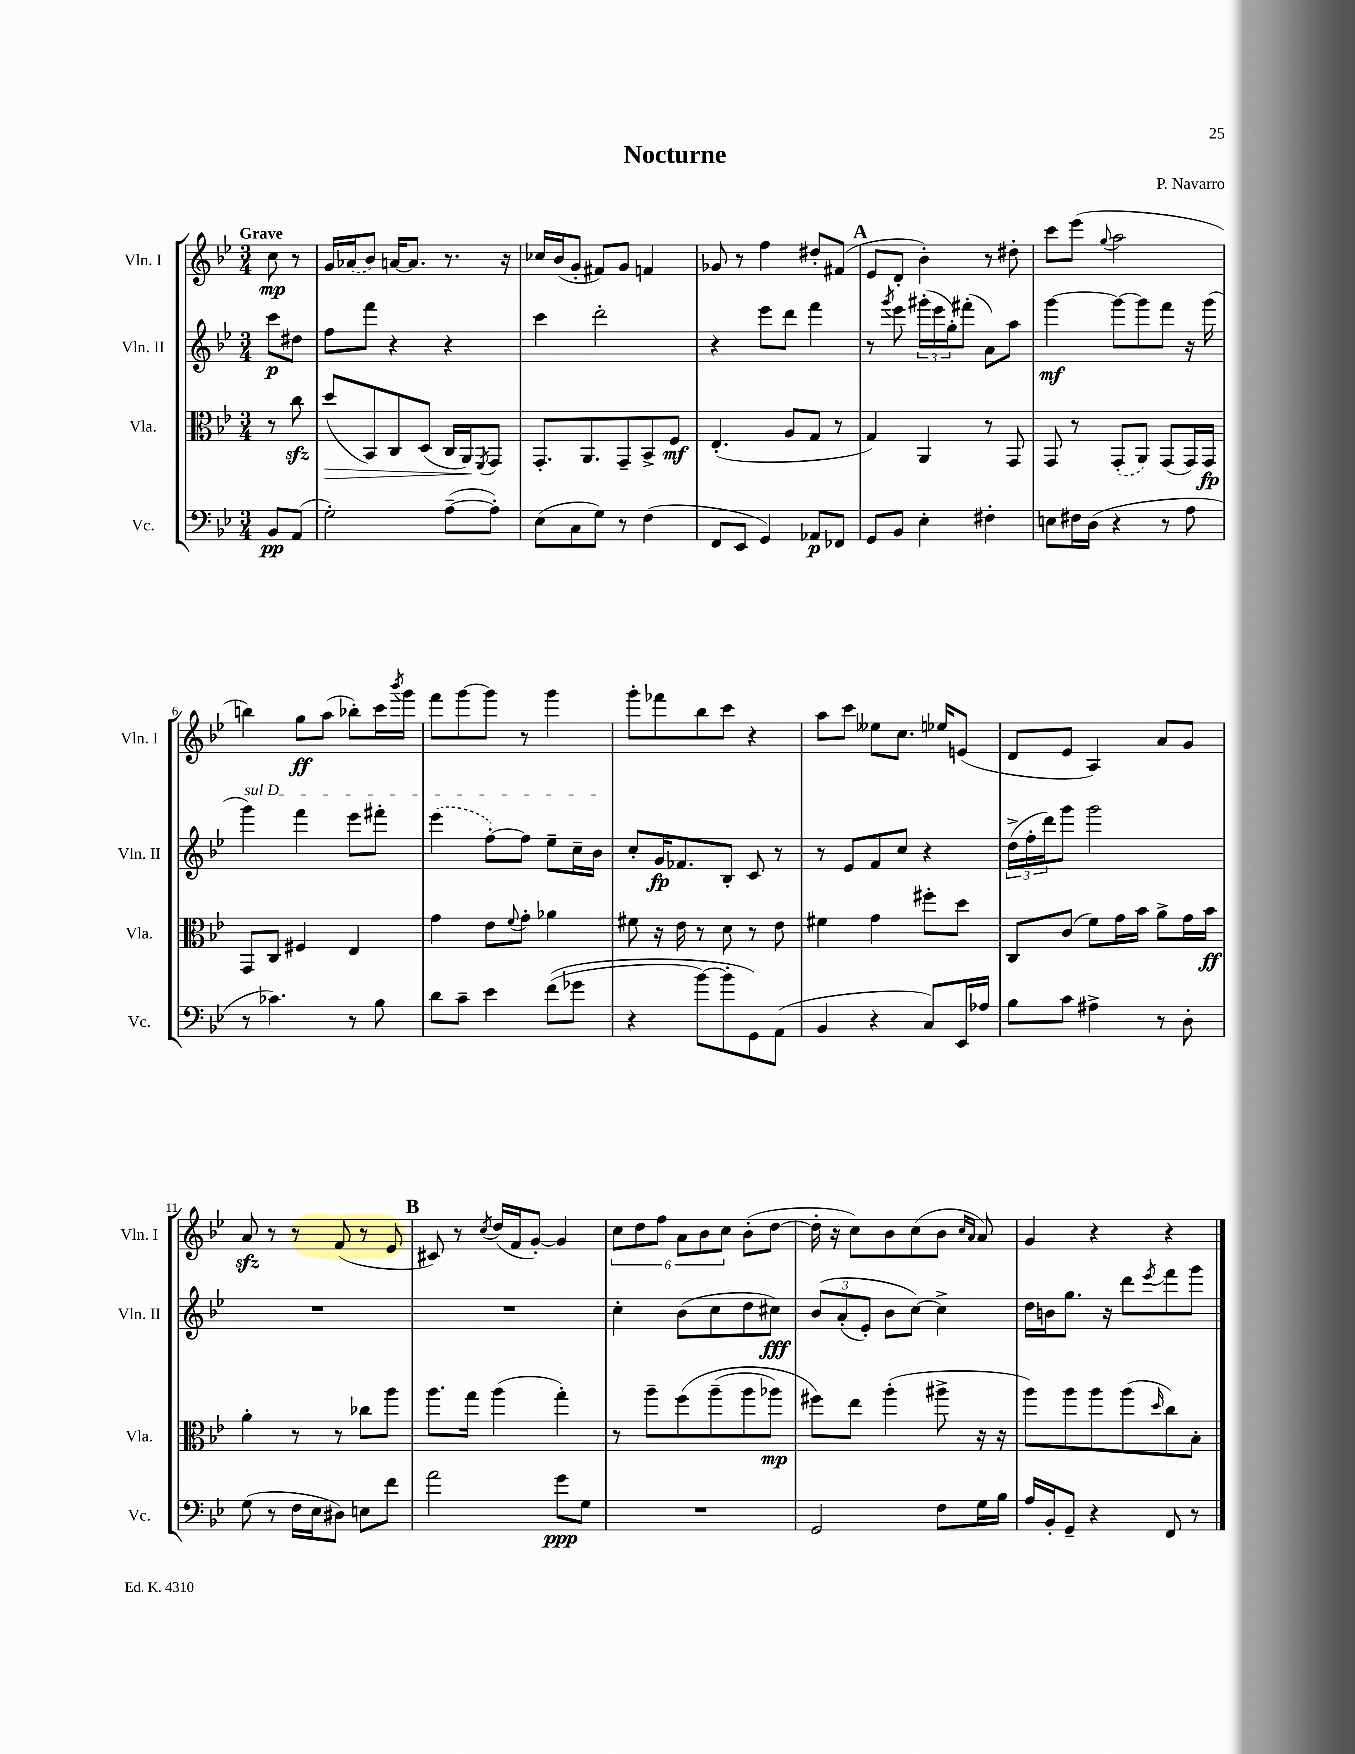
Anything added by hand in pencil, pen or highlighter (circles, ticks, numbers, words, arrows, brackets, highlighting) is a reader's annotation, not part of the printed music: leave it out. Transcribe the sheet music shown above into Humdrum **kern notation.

**kern	**dynam	**kern	**dynam	**kern	**dynam	**kern	**dynam
*part4	*part4	*part3	*part3	*part2	*part2	*part1	*part1
*staff4	*staff4	*staff3	*staff3	*staff2	*staff2	*staff1	*staff1
*I"Vc.	*	*I"Vla.	*	*I"Vln. II	*	*I"Vln. I	*
*I'Vc.	*	*I'Vla.	*	*I'Vln. II	*	*I'Vln. I	*
*clefF4	*	*clefC3	*	*clefG2	*	*clefG2	*
*k[b-e-]	*	*k[b-e-]	*	*k[b-e-]	*	*k[b-e-]	*
*M3/4	*	*M3/4	*	*M3/4	*	*M3/4	*
=	=	=	=	=	=	=	=
!	!	!	!	!	!	!LO:TX:a:B:t=Grave	!
8BB-/L	pp	8r	.	8ccc\L	p	8cc\	mp
(8AA/J	.	8cczz\	.	8dd#X\J	.	8r	.
=1	=1	=1	=1	=1	=1	=1	=1
!	!	!	!LO:HP:b	!	!	!	!
2G'\)	.	(8dd/L	>	8ff\L	.	16g/LL	.
.	.	.	.	.	.	(16a-X/J	.
.	.	8BB-/)	.	8fff\J	.	8b-/J)	.
.	.	8C/	.	4r	.	[16an/KL	.
.	.	.	.	.	.	8.a/J]	.
.	.	(8D/J	.	.	.	.	.
([8A~\L	.	16C/LL	.	4r	.	8.r	.
.	.	16AA/J)	.	.	.	.	.
.	.	8qFF/	.	.	.	.	.
8A'\J])	.	8GG/J	]	.	.	.	.
.	.	.	.	.	.	16r	.
=2	=2	=2	=2	=2	=2	=2	=2
(8E-\L	.	8.GG'/L	.	4ccc\	.	16cc-X/LL	.
.	.	.	.	.	.	(16b-/J	.
8C\	.	.	.	.	.	8g'/J	.
.	.	8.AA/	.	.	.	.	.
8G\J)	.	.	.	2ddd'\	.	8f#X/L)	.
8r	.	8GG~/	.	.	.	8g/J	.
(4F\	.	8BB-^/	.	.	.	4fn/	.
.	.	8F/J	mf	.	.	.	.
=3	=3	=3	=3	=3	=3	=3	=3
8FF/L	.	(4.E-'/	.	4r	.	8g-X/	.
8EE-/J	.	.	.	.	.	8r	.
4GG/)	.	.	.	8eee-\L	.	4ff\	.
.	.	8A/L	.	8ddd\J	.	.	.
8AA-X/L	p	8G/J	.	4fff\	.	8dd#X'/L	.
8FF-X/J	.	8r	.	.	.	(8f#X/J	.
!!LO:REH:place=s1:t=A
=4	=4	=4	=4	=4	=4	=4	=4
8GG/L	.	4G/)	.	8r	.	8e-/L	.
.	.	.	.	8qggg/	.	.	.
8BB-/J	.	.	.	8eee-\	.	8d'/J	.
4E-'\	.	4AA/	.	(24ggg#X'\LL	.	4b-'\)	.
.	.	.	.	24eee-\	.	.	.
.	.	.	.	24gg'\J)	.	.	.
.	.	.	.	(8fff#X'\J	.	.	.
4F#X'\	.	8r	.	8a\L)	.	8r	.
.	.	8GG/	.	8aa\J	.	8dd#X'\	.
=5	=5	=5	=5	=5	=5	=5	=5
8En\L	.	8GG/	.	[4ggg\	mf	8ccc\L	.
16F#X\L	.	8r	.	.	.	(8eee-\J	.
(16D\JJ	.	.	.	.	.	.	.
.	.	.	.	.	.	8qqgg/	.
4r	.	(8GG'/L	.	8ggg\L_	.	2aa\	.
.	.	8AA/J)	.	8ggg\]	.	.	.
8r	.	(8GG/L	.	8fff\J	.	.	.
8A\	.	16GG/L)	.	16r	.	.	.
.	.	16GG/JJ	fp	(16ggg\	.	.	.
!!LO:LB:g=z
=6	=6	=6	=6	=6	=6	=6	=6
!	!	!	!	!LO:TX:a:i:t=sul D	!	!	!
8r	.	8GG/L	.	4ggg\)	.	4bbn\)	.
4.c-X\)	.	8C/J	.	.	.	.	.
.	.	4F#X/	.	4fff\	.	8gg\L	ff
.	.	.	.	.	.	(8aa\J	.
8r	.	4E-/	.	8eee-\L	.	8bb-X'\L)	.
8B-\	.	.	.	8fff#X'\J	.	16ccc\L	.
.	.	.	.	.	.	8qbbb-/	.
.	.	.	.	.	.	16ggg\JJ	.
=7	=7	=7	=7	=7	=7	=7	=7
8d\L	.	4g\	.	(4eee-\	.	8fff\L	.
8c~\J	.	.	.	.	.	[8ggg\	.
4e-\	.	8e-\L	.	[8ff'\L)	.	8ggg\J]	.
.	.	8qqf/	.	.	.	.	.
.	.	8g'\J	.	8ff\J]	.	8r	.
((8f\L	.	4a-X\	.	8ee-~\L	.	4ggg\	.
8g-X\J	.	.	.	16cc~\L	.	.	.
.	.	.	.	16b-\JJ	.	.	.
=8	=8	=8	=8	=8	=8	=8	=8
4r	.	8f#X\	.	8cc'/L	.	8ggg'\L	.
.	.	16r	.	16g/K	fp	8fff-X\	.
.	.	16e-\	.	8.f-X/	.	.	.
[8b-\L)	.	8r	.	.	.	8bb-\	.
8b-'\]	.	8d\	.	8B-'/J	.	8ccc\J	.
8GG\)	.	8r	.	8c/	.	4r	.
(8AA\J	.	8e-\	.	8r	.	.	.
=9	=9	=9	=9	=9	=9	=9	=9
4BB-/	.	4f#X\	.	8r	.	8aa\L	.
.	.	.	.	8e-/L	.	8ccc\J	.
4r	.	4g\	.	8f/	.	8ee--X\L	.
.	.	.	.	8cc/J	.	8.cc\J	.
8C/L)	.	8ff#X'\L	.	4r	.	.	.
.	.	.	.	.	.	16ee-X/KL	.
16EE-/L	.	8dd\J	.	.	.	(8en/J	.
16A-X/JJ	.	.	.	.	.	.	.
=10	=10	=10	=10	=10	=10	=10	=10
8B-\L	.	8C/L	.	(24dd^\LL	.	8d/L	.
.	.	.	.	24ff'\	.	.	.
.	.	.	.	24ddd\J)	.	.	.
8c\J	.	(8c/J	.	8ggg\J	.	8e-/J	.
4A#X^\	.	8f\L)	.	2ggg\	.	4A/)	.
.	.	16g\L	.	.	.	.	.
.	.	16b-\JJ	.	.	.	.	.
8r	.	8a^\L	.	.	.	8a/L	.
8D'\	.	16g\L	.	.	.	8g/J	.
.	.	16b-\JJ	ff	.	.	.	.
!!LO:LB:g=z
=11	=11	=11	=11	=11	=11	=11	=11
(8G\	.	4a'\	.	2.r	.	8azz/	.
8r	.	.	.	.	.	8r	.
16F\LL	.	8r	.	.	.	8r	.
16E-\J	.	.	.	.	.	.	.
8D#X\J)	.	8r	.	.	.	(8f/	.
8En\L	.	8cc-X\L	.	.	.	8r	.
8f\J	.	8aa\J	.	.	.	8e-/	.
!!LO:REH:place=s1:t=B
=12	=12	=12	=12	=12	=12	=12	=12
2a\	.	8.aa\L	.	2.r	.	8c#X/)	.
.	.	.	.	.	.	8r	.
.	.	16gg\Jk	.	.	.	.	.
.	.	.	.	.	.	8qcc/	.
.	.	(4aa\	.	.	.	(16dd/LL	.
.	.	.	.	.	.	16f/J	.
.	.	.	.	.	.	[8g'/J)	.
8g\L	ppp	4gg'\)	.	.	.	4g/]	.
8G\J	.	.	.	.	.	.	.
=13	=13	=13	=13	=13	=13	=13	=13
2.r	.	8r	.	4cc'\	.	12cc\L	.
.	.	.	.	.	.	12dd\	.
.	.	8aa~\L	.	.	.	.	.
.	.	.	.	.	.	12ff\J	.
.	.	(8ff\	.	(8b-\L	.	12a\L	.
.	.	.	.	.	.	12b-\	.
.	.	(8aa~\	.	8cc\	.	.	.
.	.	.	.	.	.	12cc\J	.
.	.	8aa\	.	8dd\	.	(8b-'\L	.
.	.	8aa-X\J)	mp	8cc#X\J)	fff	[8dd\J	.
=14	=14	=14	=14	=14	=14	=14	=14
2GG/	.	8ff#X\L)	.	(12b-/L	.	16dd'\]	.
.	.	.	.	.	.	16r	.
.	.	.	.	(12a'/	.	.	.
.	.	8ee-\J	.	.	.	8cc\L)	.
.	.	.	.	12e-'/J)	.	.	.
.	.	(4aa'\	.	8b-\L	.	8b-\	.
.	.	.	.	[8cc\J)	.	(8cc\	.
8F\L	.	8aa#X^\	.	4cc^\]	.	8b-\J	.
.	.	.	.	.	.	16qqcc/LL	.
.	.	.	.	.	.	16qqa/JJ	.
16G\L	.	16r	.	.	.	8a/)	.
16B-\JJ	.	16r	.	.	.	.	.
=15	=15	=15	=15	=15	=15	=15	=15
16A/LL	.	8aa\L)	.	16dd\LL	.	4g/	.
16BB-'/J	.	.	.	16bn\J	.	.	.
8GG~/J	.	8aa\	.	8.gg\J	.	.	.
4r	.	8aa\	.	.	.	4r	.
.	.	.	.	16r	.	.	.
.	.	(8aa\	.	8ddd\L	.	.	.
.	.	16qqdd/	.	8qeee-/	.	.	.
8FF/	.	8cc\)	.	8fff\	.	4r	.
8r	.	8B-'\J	.	8ggg\J	.	.	.
==	==	==	==	==	==	==	==
*-	*-	*-	*-	*-	*-	*-	*-
